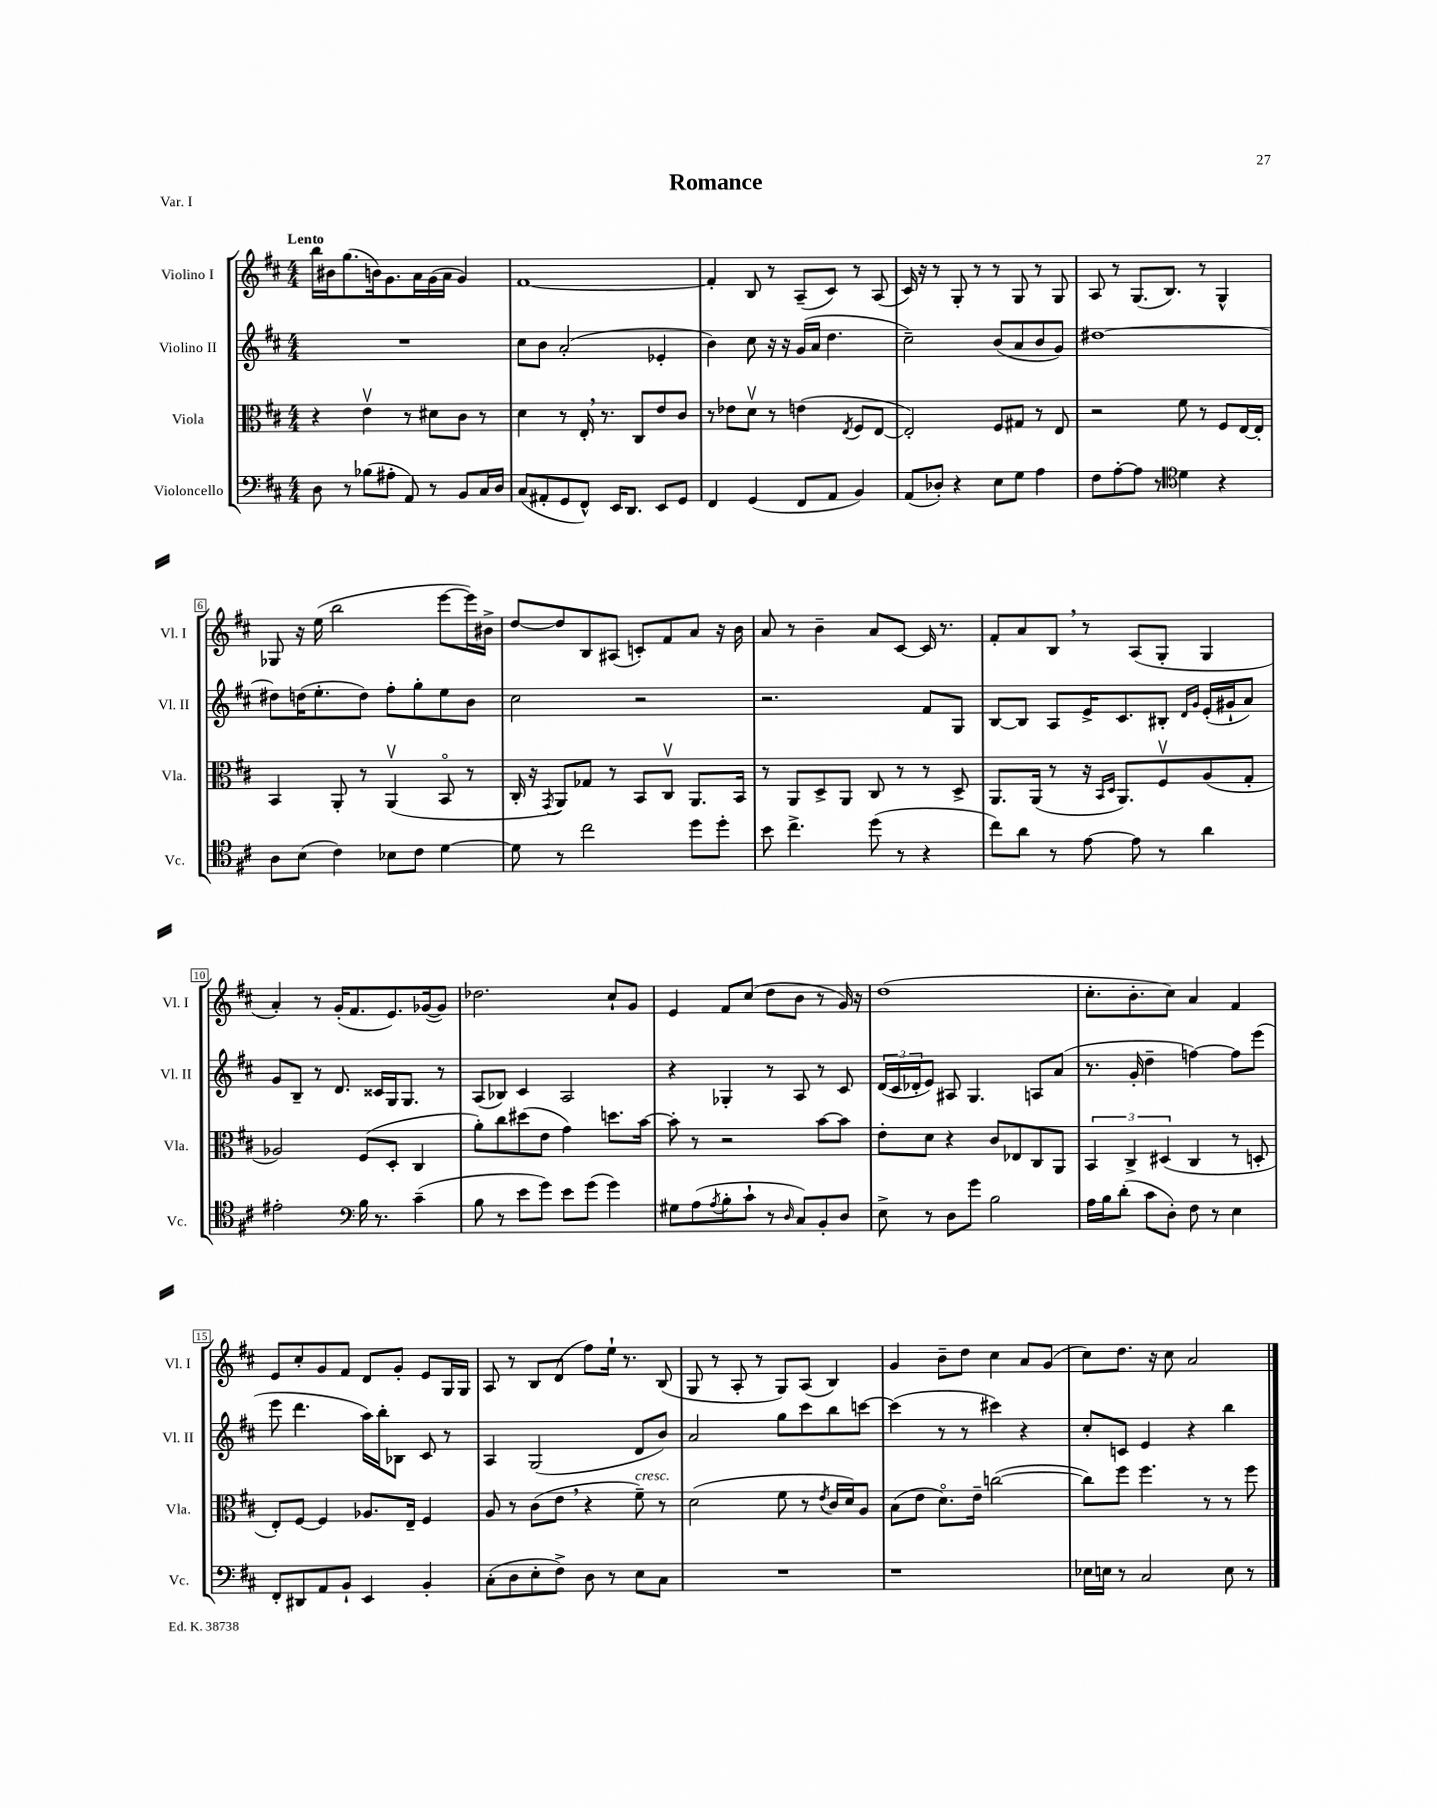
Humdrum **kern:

**kern	**kern	**kern	**kern
*part4	*part3	*part2	*part1
*staff4	*staff3	*staff2	*staff1
*I"Violoncello	*I"Viola	*I"Violino II	*I"Violino I
*I'Vc.	*I'Vla.	*I'Vl. II	*I'Vl. I
*clefF4	*clefC3	*clefG2	*clefG2
*k[f#c#]	*k[f#c#]	*k[f#c#]	*k[f#c#]
*M4/4	*M4/4	*M4/4	*M4/4
=1	=1	=1	=1
!	!	!	!LO:TX:a:B:t=Lento
8D\	4r	1r	16bb\LL
.	.	.	16b#X\J
8r	.	.	(8.gg\
(8B-X\L	4ev\	.	.
.	.	.	16bn\k)
8A#X'\J	.	.	8.g\
8AA/)	8r	.	.
.	.	.	16a\L
8r	8d#X\L	.	(16g\
.	.	.	16a\JJ
8BB/L	8c#\J	.	4g/)
16C#/L	8r	.	.
16D/JJ	.	.	.
=2	=2	=2	=2
(8C#/L	4d\	8cc#\L	[1f#
8AA#X'/	.	8b\J	.
8GG/	8r	(2a'/	.
8FF#^^/J)	16E',/	.	.
.	8.r	.	.
16EE/KL	.	.	.
8.DD/J	.	.	.
.	8C#/L	.	.
8EE/L	8e/	4e-X'/	.
8GG/J	8c#/J	.	.
=3	=3	=3	=3
4FF#/	8r	4b\)	4f#'/]
.	8e-X\L	.	.
(4GG/	8dv\J	8cc#\	8B/
.	8r	16r	8r
.	.	16r	.
8FF#/L	(4en\	(16g/LL	(8A~/L
.	.	16a/JJ	.
8AA/J	.	4.dd\	8c#/J)
.	8qE/	.	.
4BB/)	8F#/L	.	8r
.	[8E/J	.	(8A/
=4	=4	=4	=4
(8AA/L	2E'/])	2cc#~\)	16c#/)
.	.	.	16r
8D-X'/J)	.	.	8r
4r	.	.	8G'/
.	.	.	8r
8E\L	8F#/L	(8b/L	8r
8G\J	8G#X/J	8a/	8G/
4A\	8r	8b/	8r
.	8E/	8g/J)	8G/
=5	=5	=5	=5
8F#\L	2r	[1dd#X	8A/
[8A'\	.	.	8r
8A\J]	.	.	(8.G/L
8r	.	.	.
.	.	.	8.B/J)
*clefC4	*	*	*
4d\	8f#\	.	.
.	8r	.	8r
4r	8F#/L	.	4G^^/
.	[16E/L	.	.
.	16E'/JJ]	.	.
!!LO:LB:g=z
=6	=6	=6	=6
8A\L	4BB/	8dd#X\L]	8G-X/
(8B\J	.	(16ddn\K	16r
.	.	8.ee'\	(16ee\
4c#\)	8AA'/	.	2bb\
.	8r	8dd\J)	.
8B-X\L	(4AAv/	8ff#'\L	.
8c#\J	.	8gg'\	.
[4d\	8BB/	8ee\	[8eee\L
.	8r	8b\J	16eee\L])
.	.	.	16b#X^\JJ
=7	=7	=7	=7
8d\]	16C#'/	2cc#\	[8dd/L
.	16r	.	.
.	8qGG/	.	.
8r	8AA/L)	.	8dd/]
2cc#\	8G-X/J	.	8B/
.	8r	.	(8A#X/J
.	8BB/L	2r	8cn'/L)
.	8C#v/J	.	8f#/
8dd\L	8.AA/L	.	8a/J
8dd'\J	.	.	16r
.	16BB/Jk	.	16b\
=8	=8	=8	=8
8b\	8r	2.r	8a/
4.cc#^\	8AA/L	.	8r
.	8D^/	.	4b~\
.	8AA/J	.	.
(8dd\	8C#/	.	8a/L
8r	8r	.	[8c#/J
4r	8r	8f#/L	16c#/]
.	.	.	8.r
.	8D^/	8G/J	.
=9	=9	=9	=9
8cc#\L)	8.AA/L	[8B/L	8f#'/L
8a\J	.	8B/J]	8a/
.	(16AA/Jk	.	.
8r	8r	8A/L	8B,/J
[8e\	16r	16e^/K	8r
.	16qqBB/LL	.	.
.	16qqD/JJ	.	.
.	8.AA/L)	8.c#/	.
8e\]	.	.	(8A/L
8r	8F#v/	8B#X'/J	8G'/J
.	.	16qqd/LL	.
.	.	16qqg/JJ	.
4a\	(8A/	(16e'/LL	4G/
.	.	16g#X`/J	.
.	8G'/J	8a/J)	.
!!LO:LB:g=z
=10	=10	=10	=10
2e#X'\	2A-X/)	8g/L	4a'/)
.	.	8B~/J	.
.	.	8r	8r
.	.	8.d/	(16g'/KL
.	.	.	8.f#/
*clefF4	*	*	*
16B\	(8F#/L	.	.
8.r	.	16c##X/LL	.
.	8D'/J	16G/J	8.e/)
.	.	8.G/J	.
(4c#~\	4C#/	.	.
.	.	.	([16g-X/k
.	.	8r	8g-/J])
=11	=11	=11	=11
8B\	8a'\L)	(8A/L	2.dd-X\
8r	8cc#\	8B-X/J)	.
8e\L	(8dd#X\	4c#/	.
8g\J)	8e\J	.	.
8e\L	4g\)	2A/	.
(8g\J	.	.	.
4g\)	8.ddn\L	.	8cc#`/L
.	.	.	8g/J
.	[16b\Jk	.	.
=12	=12	=12	=12
8G#X\L	8b'\]	4r	4e/
(8A\	8r	.	.
8qA/	.	.	.
8B'\	2r	4G-X'/	8f#/L
8c#`\J	.	.	(8cc#/J
8r	.	8r	8dd\L
16qqD/	.	.	.
8C#/L)	.	8A/	8b\J
8BB'/	[8b\L	8r	8r
8D/J	8b\J]	8c#/	16g/)
.	.	.	16r
=13	=13	=13	=13
8E^\	8e'\L	(24d/LL	(1dd
.	.	24c#/	.
.	.	24d-X'/J	.
8r	8d\J	8e/J)	.
8D\L	4r	8A#X/	.
8g\J	.	4.G/	.
2B\	8c#/L	.	.
.	8E-X/	.	.
.	8C#/	8An/L	.
.	8AA/J	(8a/J	.
=14	=14	=14	=14
16A\LL	6BB/	8.r	8.cc#'\L
16B\J	.	.	.
(8d'\J	.	.	.
.	6C#^/	.	.
.	.	16g'/	8.b'\
8c#\L	.	4dd~\	.
.	(6D#X/	.	.
8D'\J)	.	.	8cc#\J)
8F#\	4C#/	[4ffn\)	4a/
8r	.	.	.
4E\	8r	8ff\L]	4f#/
.	8Dn'/	(8eee\J	.
!!LO:LB:g=z
=15	=15	=15	=15
8FF#'/L	8E'/L)	8eee\	8e/L
8DD#X/	[8F#/J	4.ddd\	8cc#'/
8AA/	4F#/]	.	8g/
8BB`/J	.	.	8f#/J
4EE/	8.A-X/L	16aa\LL)	8d/L
.	.	16bb'\J	.
.	.	8B-X\J	8g'/J
.	16E~/Jk	.	.
4BB'/	4F#/	8c#/	8e/L
.	.	8r	16G/L
.	.	.	16G/JJ
=16	=16	=16	=16
(8C#'\L	8A/	4A/	8A/
8D\	8r	.	8r
8E'\	(8c#\L	(2G/	8B/L
8F#^\J)	8e,\J	.	(8d/J
8D\	4r	.	8ff#\L)
8r	.	.	16ee`\Jk
.	.	.	8.r
!	!LO:TX:a:i:t=cresc.	!	!
8E\L	8f#~\)	8d/L	.
8C#\J	8r	8b/J)	(8B/
=17	=17	=17	=17
1r	(2d\	2a/	8G/
.	.	.	8r
.	.	.	8A'/
.	.	.	8r
.	8f#\	8gg\L	8G/L)
.	8r	8ccc#\	(8A/J
.	8qe/	.	.
.	16c#/LL	8bb\	4B/)
.	16d/J)	.	.
.	8A/J	[8cccn\J	.
=18	=18	=18	=18
1r	(8B\L	(4ccc\]	4g/
.	8e\J	.	.
.	8.d\L)	8r	8b~\L
.	.	8r	8dd\J
.	16e~\Jk	.	.
.	([2ccn\	4ccc#X\)	4cc#\
.	.	4r	8a/L
.	.	.	(8g/J
=19	=19	=19	=19
16E-X\LL	8cc\L])	8cc#'/L	8cc#\L)
16En\JJ	.	.	.
8r	8ff#\J	8cn/J	8.dd\J
2C#/	4.ff#\	4e/	.
.	.	.	16r
.	.	.	8cc#\
.	.	4r	2a/
.	8r	.	.
8E\	8r	4bb\	.
8r	8ff#\	.	.
==	==	==	==
*-	*-	*-	*-
